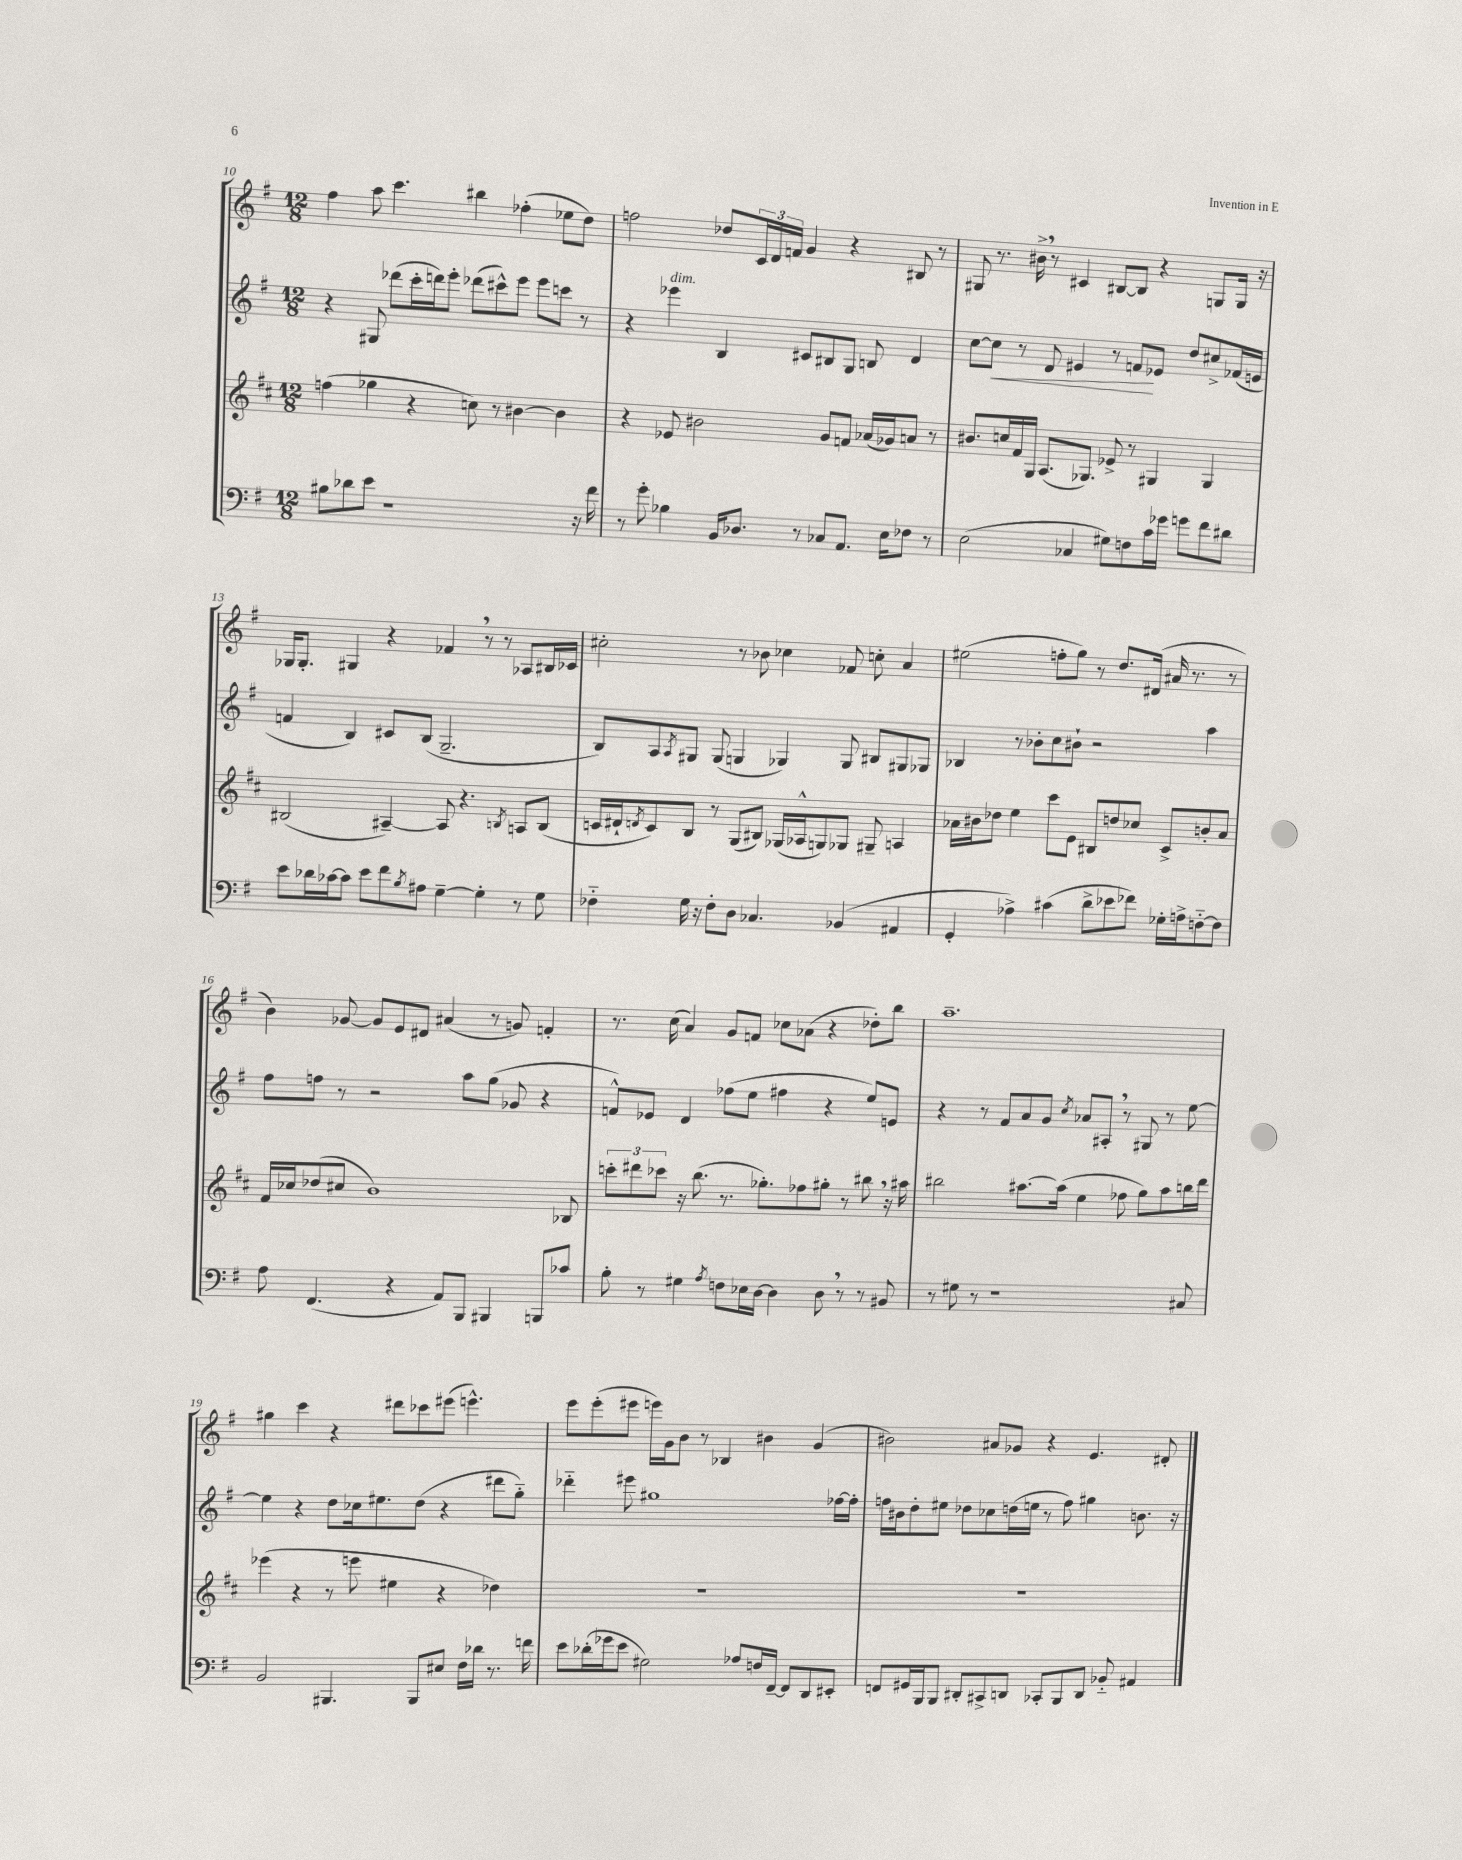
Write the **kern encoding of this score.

**kern	**kern	**kern	**kern
*staff4	*staff3	*staff2	*staff1
*clefF4	*clefG2	*clefG2	*clefG2
*k[f#]	*k[f#c#]	*k[f#]	*k[f#]
*M12/8	*M12/8	*M12/8	*M12/8
8B#\L	(4ff\	4r	4ff#\
8d-\	.	.	.
8e\J	4gg-\	8G#/	8aa\
1r	.	(8ddd-\L	4.ccc\
.	4r	16ccc'\L	.
.	.	16ddd\J)	.
.	.	8eee'\J	.
.	8cc\)	(8ddd-\L	4bb#\
.	8r	8ccc#^^\)	.
.	[4b#\	8eee\J	(4ff-'\
.	.	8eee\L	.
.	4b#\]	8ccc\J	8ee-\L
16r	.	8r	8dd\J)
16f#\	.	.	.
=	=	=	=
8r	4r	4r	2ff\
8g'\	.	.	.
4B-\	8e-/	4eee-\	.
.	2b#\	.	.
16BB/LK	.	4B/	8dd-/L
8.D-/J	.	.	.
.	.	.	24c/L
.	.	.	24d/
.	.	.	24f/JJ
8r	.	8c#/L	4g/
8C-/L	8g/L	8B#/	.
8.AA/J	8f/J	8G/J	4r
.	(16a-/LL	8B/	.
16E\LK	16g-/J)	.	.
8F-\J	8a/J	4d/	8B#/
8r	8r	.	8r
=	=	=	=
(2E\	8.b#/L	[8cc\L	8G#/
.	.	8cc\]J	8.r
.	16cc/L	.	.
.	16f#/	8r	.
.	16G/JJ	.	16b#^\
.	(8.A/L	8d/	8r
4C-/	.	4e#/	4c#/
.	8.G-/J)	.	.
8G#\L)	8e-^/	8r	[8B#/L
8F\	8r	8f/L	8B#/]J
16c\L	4G#/	8e-/J	4r
16g-\JJ	.	.	.
8g\L	.	8dd/L	.
8f#\	4G#/	8cc#^/	8G/L
8d#\J	.	(16f-/L	16G/Jk
.	.	16e/JJ	16r
=	=	=	=
8e\L	(2B#/	4f/	16G-/LK
.	.	.	8.G-'/J
16d-\L	.	.	.
[16c-\J	.	.	.
8c-\]J	.	4B/)	4G#/
8e\L	.	.	.
8f#\	[4A#~/)	8c#/L	4r
8qB/	.	.	.
8A#\J	.	(8B/J	.
[4G~\	8A#/]	2.G~/	4f-/
.	4.r	.	.
4G'\]	.	.	8r
.	.	.	8r
.	8qB/	.	.
8r	8A/L	.	8A-/L
8G\	(8B/J	.	16B#/L
.	.	.	16c-/JJ
=	=	=	=
4F-'~\	16c/LL	8B/L)	2cc#'\
.	16d#`/J	.	.
.	8qd/	.	.
.	8c/)	8A/	.
.	.	8qA/	.
16G\	8B/J	8G#/J	.
16r	.	.	.
8F-'\L	8r	(8G#/	.
8D\J	(8G/L	4G/	8r
4.C-/	8B#/J)	.	8b-\
.	(16G-/LL	4G-/)	4cc-\
.	16A-^^/J	.	.
.	8G/)	.	.
(4BB-/	8G-/J	8G-/	8f-/
.	8G#~/	8B#/L	8cc'\
4AA#/	4A/	8G#/	4a/
.	.	8G-/J	.
=	=	=	=
4GG'/	16a-\LL	4B-/	(2ee#\
.	16b#\J	.	.
.	8dd-\J	.	.
4A-^\)	4ee\	8r	.
.	.	8b-'\L	.
(4c#\	8ccc#\L	8cc\	8ff'\L
.	8e\J	8b#`\J	8gg\J)
8d^\L	8B#/L	2r	8r
8e-\	8dd/	.	8.dd/L
8f-\J)	8cc-/J	.	.
.	.	.	(16d#/Jk
16G-'\LL	8c#^/L	.	16a#/
16A^\J	.	.	8.r
[8F'~\	8b'/	4aa\	.
8F\]J	8a-/J	.	8r
=	=	=	=
8A\	16f#/LL	8ff#\L	4b\)
.	16cc-/J	.	.
(4.FF#/	(8dd-/	8ff\J	.
.	8cc#/J	8r	[8g-/
.	1b)	2r	8g-/]L
4r	.	.	8e/
.	.	.	8d#/J
8AA/L)	.	.	(4a#/
8BBB/J	.	8aa\L	.
4BBB#/	.	(8gg\J	8r
.	.	8g-/	8g/)
8BBB/L	.	4r	4f'/
8c-/J	8B-/	.	.
=	=	=	=
8B'\	12ccc'\L	8f^^/L)	8.r
.	12ddd#\	.	.
8r	.	8e-/J	.
.	12ccc-\J	.	.
.	.	.	(16cc\
4G#\	16r	4d/	4a/)
.	(8.bb\	.	.
8qA/	.	.	.
8F\L	8.r	(8ff-\L	8g/L
16E-\L	.	8ee\J	8f/J
[16D\JJ	8.gg-'\L)	.	.
4D\]	.	4ff#\	8cc-\L
.	8ff-\	.	(8a-\J
8D\	8gg#'\J	4r	4r
8r	8r	.	.
8r	8bb#\	8ee/L)	8dd-'\L)
8BB#/	16r	8e/J	8bb\J
.	16aa#\	.	.
=	=	=	=
8r	2bb#\	4r	1.aa~
8G#\	.	.	.
8r	.	8r	.
1r	.	8f#/L	.
.	[8.aa#\L	8a/	.
.	.	8g/J	.
.	(16aa#\]Jk	.	.
.	.	8qcc/	.
.	4ee\	8a-/L	.
.	.	8A#'/J	.
.	8ff-\	8r	.
.	8gg\L)	8G#/	.
.	8aa#\	8r	.
8C#/	16bb\L	[8ee\	.
.	16ddd\JJ	.	.
=	=	=	=
2BB/	(4eee-\	4ee\]	4gg#\
.	4r	4r	4ccc\
4.BBB#/	8r	8dd\L	4r
.	8eee\	16cc-\k	.
.	.	8.ee#\	.
.	4ee#\	.	8ddd#\L
8BBB#/L	.	(8dd\J	8ccc-\
8E#/J	4r	4r	(8eee#\J
16F#\LL	.	.	4.eee^^\)
16d-\JJ	.	.	.
8.r	4dd-\)	8ddd#\L	.
.	.	8gg'~\J)	.
16f\	.	.	.
=	=	=	=
8e\L	1.r	4ddd-'~\	8eee\L
(16d-'\L	.	.	(8eee'\
16g-\J	.	.	.
8e\J	.	8eee#\	8eee#\J
2G#\)	.	1gg#	16eee\LL)
.	.	.	16g\J
.	.	.	8b\J
.	.	.	8r
.	.	.	4B-/
8A-/L	.	.	.
16F/L	.	.	4b#\
[16FF#~/JJ	.	.	.
8FF#/]L	.	.	.
8DD/	.	.	(4g/
8EE#'/J	.	[16ff-\LL	.
.	.	16ff-'\]JJ	.
=	=	=	=
8FF/L	1.r	16ff\LL	2b#\)
.	.	16b#\J	.
16GG#/L	.	8dd'\	.
16BBB/J	.	.	.
8BBB/J	.	8ee#\J	.
8DD#'/L	.	8dd-\L	.
8CC#^/	.	8cc-\	8a#/L
8DD/J	.	(16dd\L	8g-/J
.	.	16ee\JJ	.
8CC-'/L	.	8r	4r
8BBB/	.	8ff\)	.
8DD/J	.	4gg#\	4.e/
8BB-'~/	.	.	.
4AA#/	.	8.b\	.
.	.	.	8d#'/
.	.	16r	.
==	==	==	==
*-	*-	*-	*-
